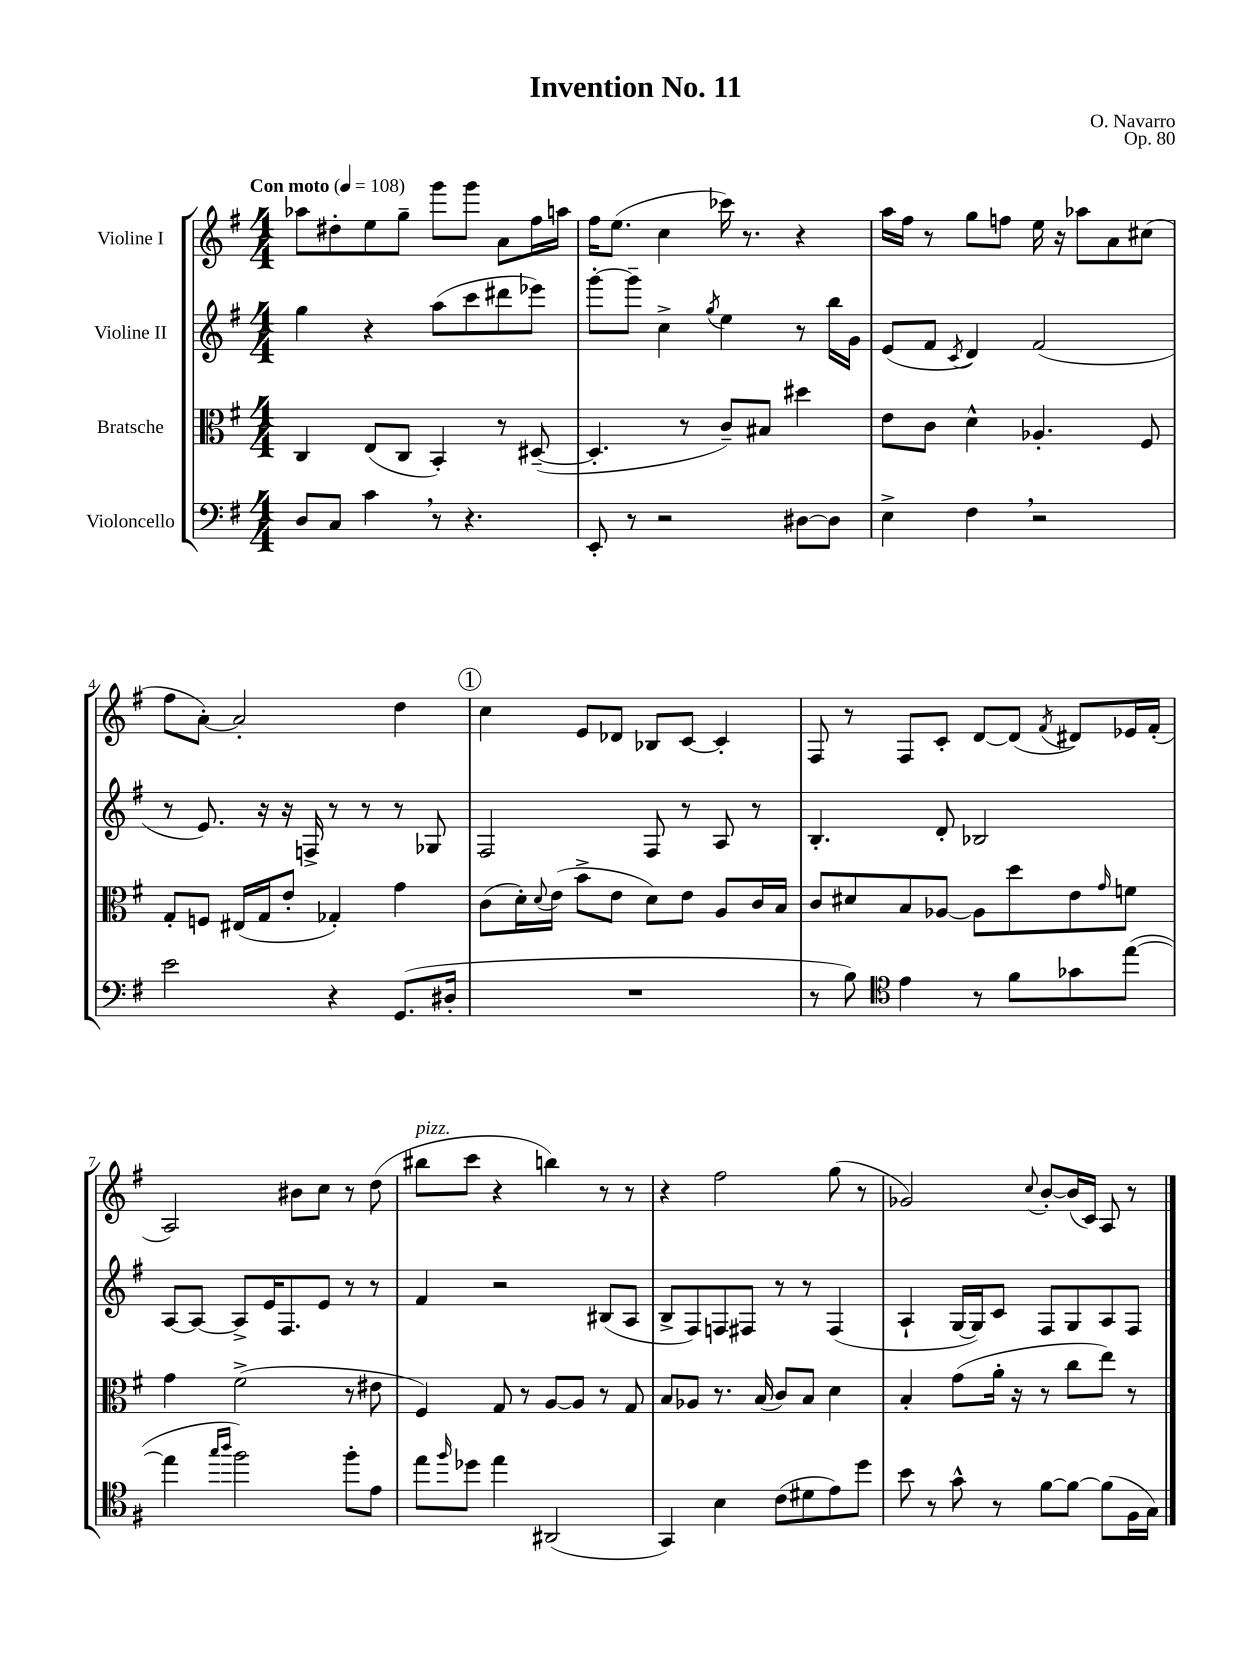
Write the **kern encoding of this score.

**kern	**kern	**kern	**kern
*part4	*part3	*part2	*part1
*staff4	*staff3	*staff2	*staff1
*I"Violoncello	*I"Bratsche	*I"Violine II	*I"Violine I
*clefF4	*clefC3	*clefG2	*clefG2
*k[f#]	*k[f#]	*k[f#]	*k[f#]
*M4/4	*M4/4	*M4/4	*M4/4
*MM108	*MM108	*MM108	*MM108
=1	=1	=1	=1
!	!	!	!LO:TX:a:B:t=Con moto
8D/L	4C/	4gg\	8aa-X\L
8C/J	.	.	8dd#X'\
4c,\	(8E/L	4r	8ee\
.	8C/J	.	8gg~\J
8r	4BB'/)	(8aa\L	8ggg\L
4.r	.	8ccc\	8ggg\J
.	8r	8ddd#X\	8a\L
.	([8D#X~/	8eee-X\J)	16ff#\L
.	.	.	16aan\JJ
=2	=2	=2	=2
8EE'/	4.D#'/]	[8ggg'\L	16ff#\KL
.	.	.	(8.ee\J
8r	.	8ggg~\J]	.
2r	.	4cc^\	4cc\
.	8r	.	.
.	.	8qgg/	.
.	8c~/L)	4ee\	16ccc-X\)
.	.	.	8.r
.	8B#X/J	.	.
[8D#X\L	4dd#X\	8r	4r
8D#\J]	.	16bb\LL	.
.	.	16g\JJ	.
=3	=3	=3	=3
4E^\	8e\L	(8e/L	16aa\LL
.	.	.	16ff#\JJ
.	8c\J	8f#/J	8r
.	.	8qc/	.
4F#,\	4d^^\	4d/)	8gg\L
.	.	.	8ffn\J
2r	4.A-X'/	(2f#/	16ee\
.	.	.	16r
.	.	.	8aa-X\L
.	.	.	8a\
.	8F#/	.	(8cc#X\J
!!LO:LB:g=z
=4	=4	=4	=4
2e\	8G'/L	8r	8ff#\L
.	8Fn/J	8.e/)	[8a'\J)
.	(16E#X/LL	.	2a'/]
.	16G/J	16r	.
.	8e'/J	16r	.
.	.	16Fn^/	.
4r	4G-X'/)	8r	.
.	.	8r	.
(8.GG/L	4g\	8r	4dd\
.	.	8G-X/	.
16D#X'/Jk	.	.	.
!!LO:REH:place=s1:t=1
=5	=5	=5	=5
1r	(8c\L	2F#/	4cc\
.	16d'\L)	.	.
.	8qqd/	.	.
.	(16e\JJ	.	.
.	8b^\L	.	8e/L
.	8e\J	.	8d-X/J
.	8d\L)	8F#/	8B-X/L
.	8e\J	8r	[8c/J
.	8A/L	8A/	4c'/]
.	16c/L	8r	.
.	16B/JJ	.	.
=6	=6	=6	=6
8r	8c/L	4.B'/	8F#/
8B\)	8d#X/	.	8r
*clefC4	*	*	*
4e\	8B/	.	8F#/L
.	[8A-X/J	8d'/	8c'/J
8r	8A-\L]	2B-X/	[8d/L
8f#\L	8dd\	.	(8d/J]
.	.	.	8qf#/
8g-X\	8e\	.	8d#X/L)
.	16qqg/	.	.
([8ee\J	8fn\J	.	16e-X/L
.	.	.	(16f#'/JJ
!!LO:LB:g=z
=7	=7	=7	=7
4ee\]	4g\	[8A/L	2A/)
.	.	8A/J_	.
16qqgg/LL	.	.	.
16qqaa/JJ	.	.	.
2ff#\)	(2f#^\	8A^/L]	.
.	.	16e/K	.
.	.	8.F#/	.
.	.	.	8b#X\L
.	.	8e/J	8cc\J
8ff#'\L	8r	8r	8r
8e\J	8e#X\	8r	(8dd\
=8	=8	=8	=8
!	!	!	!LO:TX:a:i:t=pizz.
8ee\L	4F#/)	4f#/	8bb#X\L
16qqff#/	.	.	.
8dd-X\J	.	.	8ccc\J
4ee\	8G/	2r	4r
.	8r	.	.
(2AA#X/	[8A/L	.	4bbn\)
.	8A/J]	.	.
.	8r	(8B#X/L	8r
.	8G/	8A/J	8r
=9	=9	=9	=9
4GG/)	8B/L	8B^/L	4r
.	8A-X/J	8F#/)	.
4B\	8.r	8Fn/	2ff#\
.	.	8F#X/J	.
.	(16B/	.	.
(8c\L	8c/L)	8r	.
8d#X\	8B/J	8r	.
8e\)	4d\	(4F#/	(8gg\
8dd\J	.	.	8r
=10	=10	=10	=10
8b\	4B'/	4A`/	2g-X/)
8r	.	.	.
8g^^\	(8g\L	[16G/LL	.
.	.	16G/J])	.
8r	16a'\Jk	8c/J	.
.	16r	.	.
.	.	.	8qqcc/
[8f#\L	8r	8F#/L	[8b'/L
8f#\J_	8cc\L	8G/	(16b/L]
.	.	.	16c/JJ)
(8f#\L]	8ee\J)	8A/	8A/
16F#\L	8r	8F#/J	8r
16G\JJ)	.	.	.
==	==	==	==
*-	*-	*-	*-
